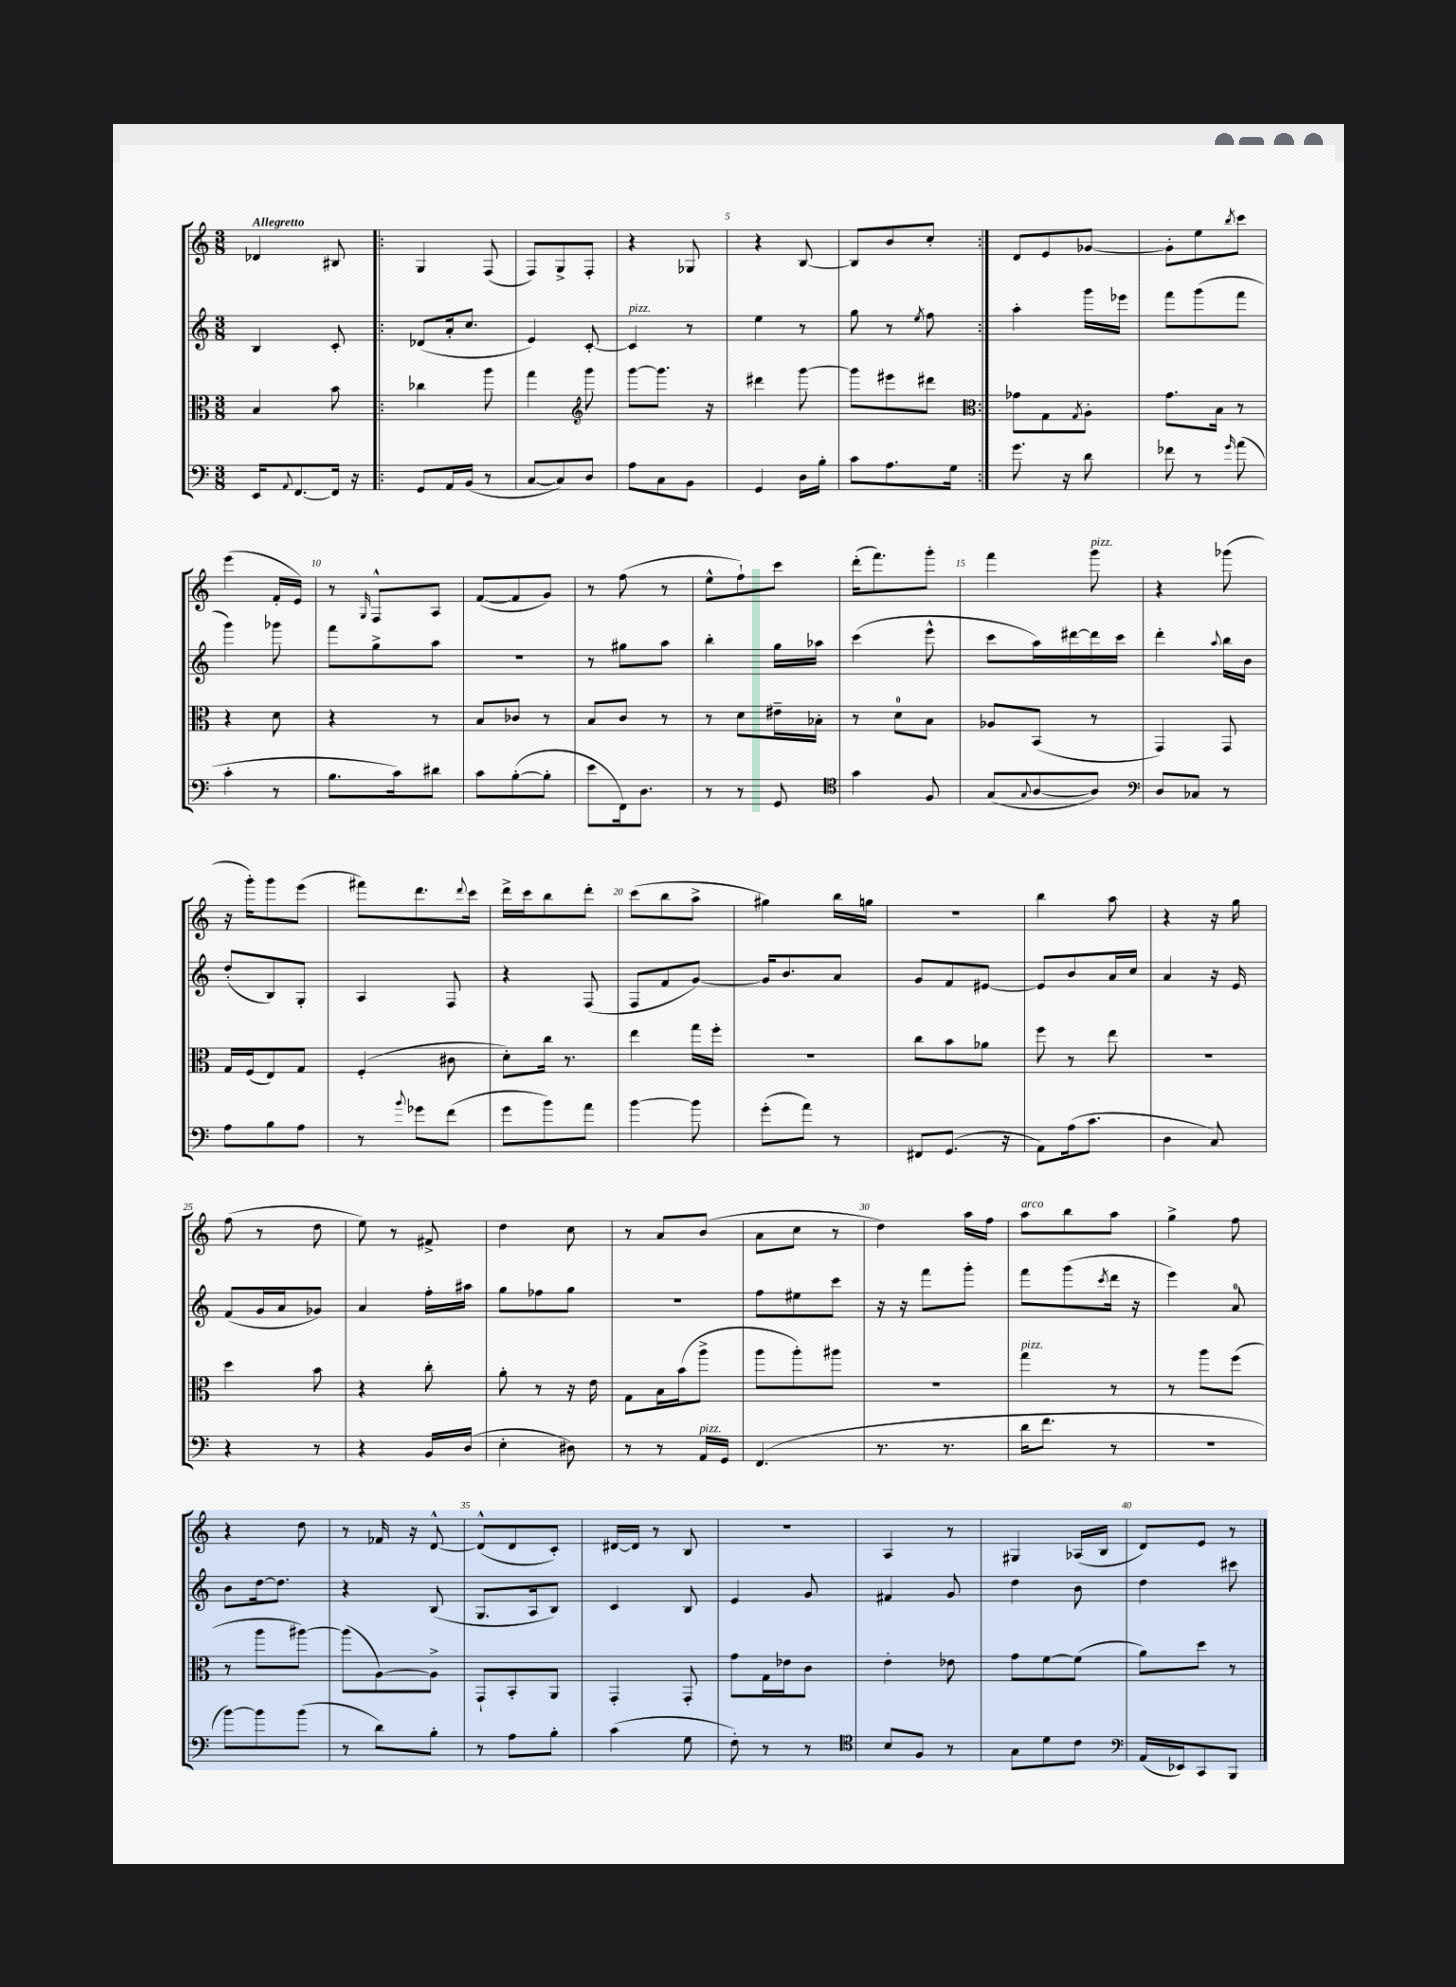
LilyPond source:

<<
\new StaffGroup <<
\new Staff = "s0" {
    \clef treble \key c \major \numericTimeSignature \time 3/8 \tempo "Allegretto"
    des'4 bis8 |
    \repeat volta 2 { g4 f8( |
    f8) g8-> f8-. |
    r4 ges8 |
    r4 b8~ |
    b8 b'8 c''8-. | }
    d'8 e'8 ges'8~ |
    ges'8-. e''8 \acciaccatura { b''8 } c'''8 |
    e'''4( f'16-. e'16) |
    r8 \grace { g16 } f8-^ a8 |
    f'8~( f'8 g'8) |
    r8 f''8( r8 |
    e''8-^ f''8-!) c'''8 |
    d'''16-.( f'''8.) g'''8-. |
    f'''4 g'''8^\markup { \italic "pizz." } |
    r4 ges'''8( |
    r16 g'''16-.) g'''8 e'''8( |
    fis'''8) d'''8. \appoggiatura { d'''8 } c'''16 |
    d'''16-> c'''16 b''8 d'''8-. |
    c'''8( b''8 a''8-> |
    gis''4) b''16 g''16 |
    R4. |
    b''4 a''8 |
    r4 r16 g''16 |
    f''8( r8 d''8 |
    e''8) r8 fis'8-> |
    d''4 c''8 |
    r8 a'8 b'8( |
    a'8 c''8 r8 |
    d''4) a''16 f''16 |
    a''8^\markup { \italic "arco" } b''8 a''8 |
    g''4-> f''8 |
    r4 d''8 |
    r8 fes'16 r16 d'8~-^ |
    d'8-^( d'8 c'8-.) |
    dis'16~ dis'16 r8 b8 |
    R4. |
    a4 r8 |
    gis4 aes16( b16 |
    d'8) e'8 r8 \bar "|." |
}
\new Staff = "s1" {
    \clef treble \key c \major \numericTimeSignature \time 3/8
    b4 c'8-. |
    \repeat volta 2 { des'8( a'16-. c''8. |
    e'4) c'8~-. |
    c'4^\markup { \italic "pizz." } r8 |
    e''4 r8 |
    g''8 r8 \acciaccatura { e''8 } f''8 | }
    a''4-. g'''16 ees'''16 |
    f'''8 g'''8( f'''8 |
    g'''4) ges'''8 |
    f'''8 g''8-> a''8 |
    R4. |
    r8 gis''8 a''8 |
    b''4-. g''16 aes''16 |
    c'''4( e'''8-^ |
    c'''8 a''16) dis'''16~ dis'''16 c'''16 |
    d'''4-. \appoggiatura { a''8 } b''16 b'16 |
    d''8-.( b8) g8-. |
    a4 f8 |
    r4 f8( |
    f8 f'8 g'8~) |
    g'16 b'8. a'8 |
    g'8 f'8 eis'8~ |
    eis'8 b'8 a'16 c''16 |
    a'4 r16 e'16 |
    f'8( g'16 a'16 ges'8) |
    a'4 f''16-. ais''16 |
    g''8 fes''8 g''8 |
    R4. |
    f''8 eis''8 c'''8 |
    r16 r16 f'''8 g'''8-. |
    f'''8 g'''8( \acciaccatura { c'''8 } d'''16 r16 |
    e'''4) a'8-0 |
    b'8 d''16~ d''8. |
    r4 b8( |
    g8. a16 b8) |
    c'4 b8 |
    e'4 g'8 |
    fis'4 g'8 |
    d''4 b'8 |
    d''4 cis'''8 \bar "|." |
}
\new Staff = "s2" {
    \clef alto \key c \major \numericTimeSignature \time 3/8
    b4 b'8 |
    \repeat volta 2 { ces''4 a''8 |
    g''4 \clef treble g'''8 |
    g'''8~ g'''8. r16 |
    dis'''4 g'''8~ |
    g'''8 eis'''8 dis'''8 | }
    \clef alto ges'8 g8 \acciaccatura { g8 } a8-. |
    g'8. b16 r8 |
    r4 d'8 |
    r4 r8 |
    b8 ces'8 r8 |
    b8 c'8 r8 |
    r8 d'8 eis'16-- bes16-. |
    r8 d'8-0 b8 |
    aes8 b,8( r8 |
    g,4) g,8 |
    g16 f16( e8) g8 |
    f4-.( cis'8 |
    d'8-.) c''16 r8. |
    e''4 g''16 f''16-. |
    R4. |
    c''8 b'8 aes'8 |
    f''8 r8 e''8 |
    R4. |
    d''4 b'8 |
    r4 c''8-. |
    a'8-. r8 r16 e'16 |
    g8 b16 b'16( a''8-> |
    a''8 a''8-.) ais''8 |
    R4. |
    g''4^\markup { \italic "pizz." } r8 |
    r8 a''8 f''8( |
    r8 a''8 ais''8~) |
    ais''8( a8~) a8-> |
    g,8-! b,8-. a,8 |
    g,4-. g,8-. |
    g'8 g16 ees'16 c'8 |
    e'4-. ees'8 |
    g'8 f'8~ f'8( |
    a'8) d''8 r8 \bar "|." |
}
\new Staff = "s3" {
    \clef bass \key c \major \numericTimeSignature \time 3/8
    e,16 \appoggiatura { a,8 } f,8.~ f,16 r16 |
    \repeat volta 2 { g,8 a,16 b,16( r8 |
    c8~ c8) d8 |
    a8 c8 b,8 |
    g,4 d16 b16-. |
    c'8 a8. g16 | }
    g'8. r16 d'8 |
    fes'8 r8 \grace { g'16 } a'8( |
    c'4-. r8 |
    b8. c'16) dis'8 |
    c'8 b8~-.( b8-. |
    e'8 f,16) d8. |
    r8 r8 g,8 |
    \clef tenor g'4 f8 |
    g8( \appoggiatura { g8 } a8~ a8) |
    \clef bass d8 ces8 r8 |
    a8 b8 a8 |
    r8 \appoggiatura { b'8 } ges'8 f'8( |
    g'8 b'8) a'8 |
    b'4~ b'8 |
    g'8-.( a'8) r8 |
    fis,8 g,8.( r16 |
    a,8) a16( c'8. |
    d4 c8) |
    r4 r8 |
    r4 b,16 d16( |
    e4-. dis8) |
    r8 r8 a,16^\markup { \italic "pizz." } g,16 |
    f,4.( |
    r8. r8. |
    d'16 f'8. r8 |
    R4. |
    b'8~) b'8 b'8( |
    r8 d'8) b8-. |
    r8 a8 b8-. |
    c'4( g8 |
    f8-.) r8 r8 |
    \clef tenor b8 f8 r8 |
    g8 d'8 c'8 |
    \clef bass a,16( ees,16) c,8 b,,8 \bar "|." |
}
>>
>>
\layout { \context { \Score \override BarNumber.break-visibility = ##(#f #t #t) barNumberVisibility = #(every-nth-bar-number-visible 5) } }
